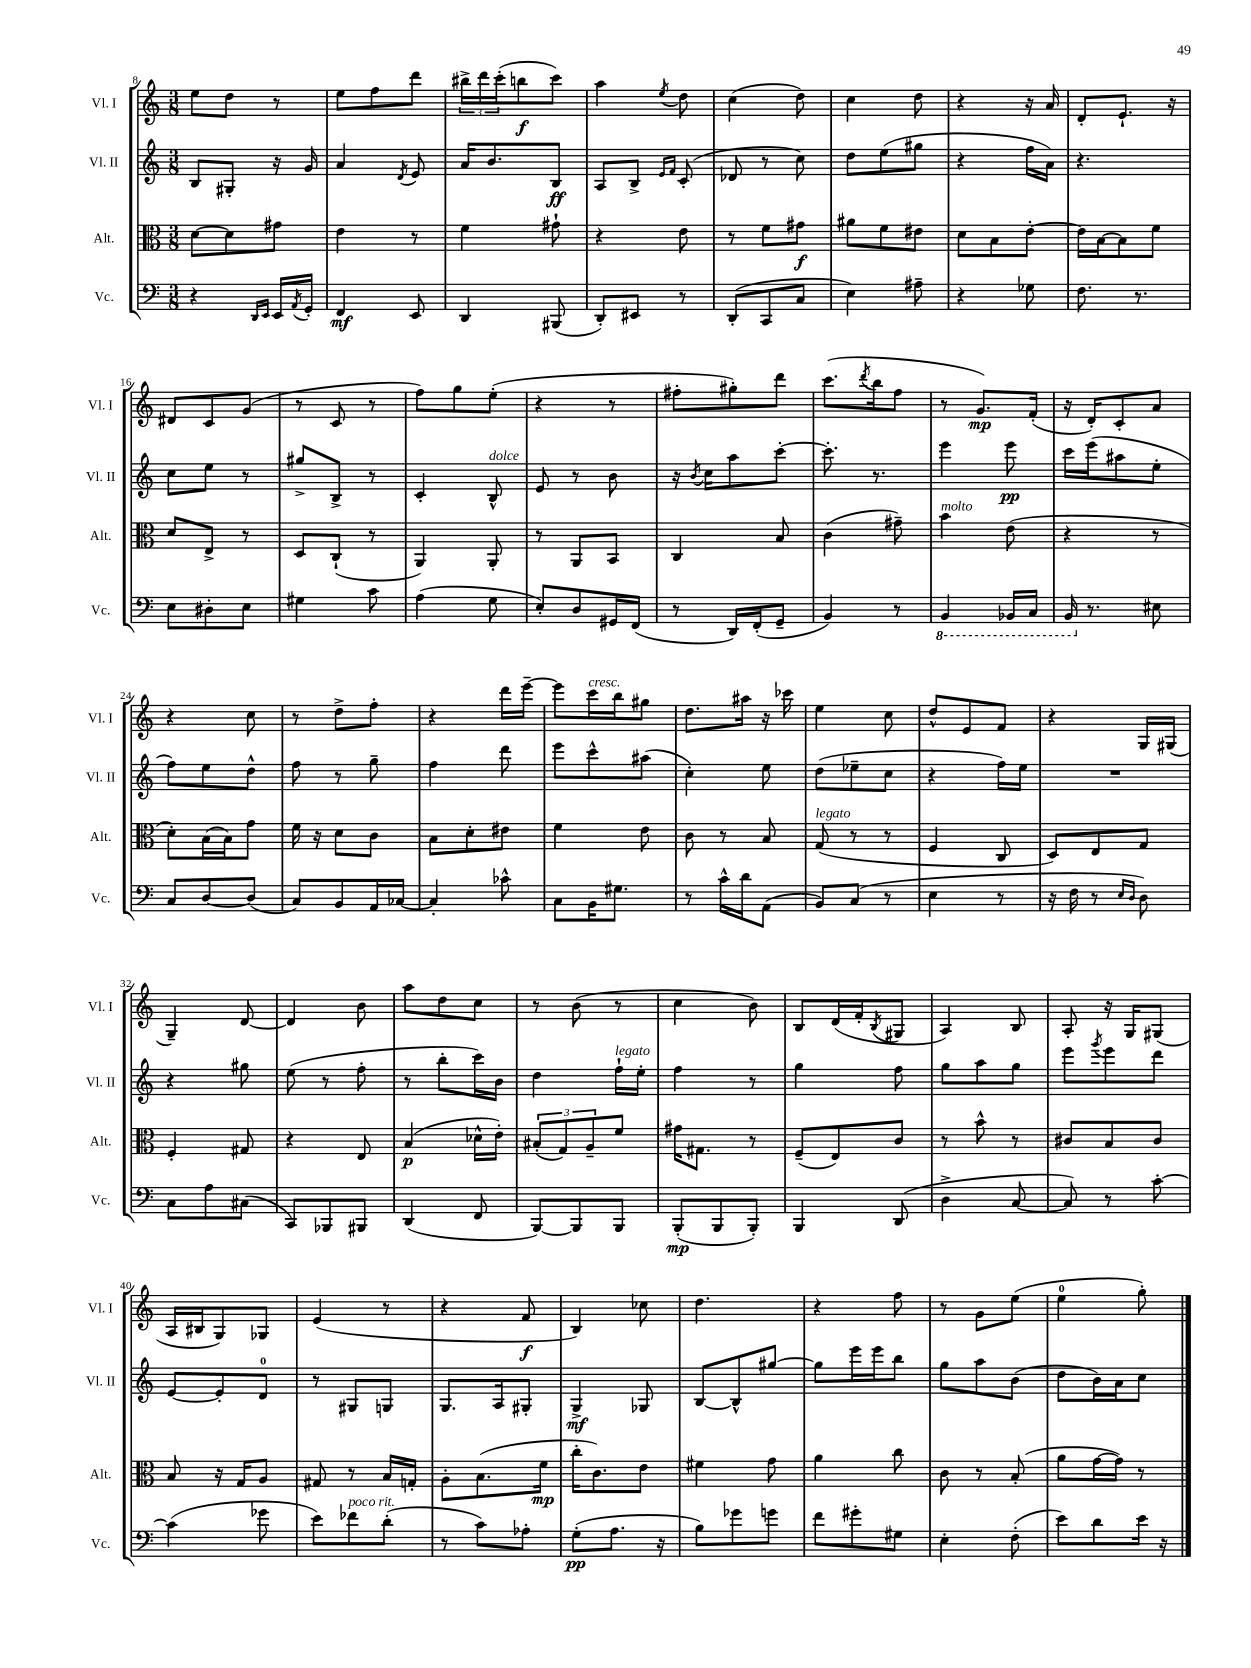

**kern	**dynam	**kern	**dynam	**kern	**dynam	**kern	**dynam
*part4	*part4	*part3	*part3	*part2	*part2	*part1	*part1
*staff4	*staff4	*staff3	*staff3	*staff2	*staff2	*staff1	*staff1
*I"Vc.	*	*I"Alt.	*	*I"Vl. II	*	*I"Vl. I	*
*I'Vc.	*	*I'Alt.	*	*I'Vl. II	*	*I'Vl. I	*
*clefF4	*	*clefC3	*	*clefG2	*	*clefG2	*
*k[]	*	*k[]	*	*k[]	*	*k[]	*
*M3/8	*	*M3/8	*	*M3/8	*	*M3/8	*
=8	=8	=8	=8	=8	=8	=8	=8
4r	.	[8d\L	.	8B/L	.	8ee\L	.
.	.	8d\]	.	8G#X'/J	.	8dd\J	.
16qqDD/LL	.	.	.	.	.	.	.
16qqEE/JJ	.	.	.	.	.	.	.
16EE/LL	.	8g#X\J	.	16r	.	8r	.
8qAA/	.	.	.	.	.	.	.
16GG'/JJ	.	.	.	16g/	.	.	.
=9	=9	=9	=9	=9	=9	=9	=9
4FF/	mf	4e\	.	4a/	.	8ee\L	.
.	.	.	.	.	.	8ff\	.
.	.	.	.	8qd/	.	.	.
8EE/	.	8r	.	8e/	.	8ddd\J	.
=10	=10	=10	=10	=10	=10	=10	=10
4DD/	.	4f\	.	16a/KL	.	24bb#X^\LL	.
.	.	.	.	.	.	24ddd\	.
.	.	.	.	8.b/	.	.	.
.	.	.	.	.	.	(24ccc'\J	.
.	.	.	.	.	.	8bbn\	f
(8BBB#X/	.	8g#X`\	.	8B/J	ff	8ccc\J)	.
=11	=11	=11	=11	=11	=11	=11	=11
8DD'/L)	.	4r	.	8A/L	.	4aa\	.
8EE#X/J	.	.	.	8B^/J	.	.	.
.	.	.	.	16qqe/LL	.	.	.
.	.	.	.	16qqf/JJ	.	8qee/	.
8r	.	8e\	.	(8c'/	.	8dd\	.
=12	=12	=12	=12	=12	=12	=12	=12
(8DD'/L	.	8r	.	8d-X/	.	(4cc\	.
8CC/	.	8f\L	.	8r	.	.	.
8C/J	.	8g#X\J	f	8cc\)	.	8dd\)	.
=13	=13	=13	=13	=13	=13	=13	=13
4E\)	.	8a#X\L	.	8dd\L	.	4cc\	.
.	.	8f\	.	(8ee\	.	.	.
8A#X~\	.	8e#X\J	.	8gg#X\J	.	8dd\	.
=14	=14	=14	=14	=14	=14	=14	=14
4r	.	8d\L	.	4r	.	4r	.
.	.	8B\	.	.	.	.	.
8G-X\	.	[8e'\J	.	16ff\LL	.	16r	.
.	.	.	.	16a\JJ)	.	16a/	.
=15	=15	=15	=15	=15	=15	=15	=15
8.F\	.	16e\LL]	.	4.r	.	8d'/L	.
.	.	[16B\J	.	.	.	.	.
.	.	8B\]	.	.	.	8.e`/J	.
8.r	.	.	.	.	.	.	.
.	.	8f\J	.	.	.	.	.
.	.	.	.	.	.	16r	.
!!LO:LB:g=z
=16	=16	=16	=16	=16	=16	=16	=16
8E\L	.	8d/L	.	8cc\L	.	8d#X/L	.
8D#X'\	.	8E^/J	.	8ee\J	.	8c/	.
8E\J	.	8r	.	8r	.	(8g/J	.
=17	=17	=17	=17	=17	=17	=17	=17
4G#X\	.	8D/L	.	8gg#X^/L	.	8r	.
.	.	(8C`/J	.	8B^/J	.	8c/	.
8c\	.	8r	.	8r	.	8r	.
=18	=18	=18	=18	=18	=18	=18	=18
(4A\	.	4AA/)	.	4c'/	.	8ff\L)	.
.	.	.	.	.	.	8gg\	.
!	!	!	!	!LO:TX:a:i:t=dolce	!	!	!
8G\	.	8AA'/	.	8B^^/	.	(8ee'\J	.
=19	=19	=19	=19	=19	=19	=19	=19
8E'/L)	.	8r	.	8e/	.	4r	.
8D/	.	8AA/L	.	8r	.	.	.
16GG#X/L	.	8BB/J	.	8b\	.	8r	.
(16FF/JJ	.	.	.	.	.	.	.
=20	=20	=20	=20	=20	=20	=20	=20
8r	.	4C/	.	16r	.	8ff#X'\L	.
.	.	.	.	8qb/	.	.	.
.	.	.	.	16cc\KL	.	.	.
16DD/LL)	.	.	.	8aa\	.	8gg#X'\)	.
(16FF'/J	.	.	.	.	.	.	.
8GG~/J	.	8B/	.	[8ccc'\J	.	8ddd\J	.
=21	=21	=21	=21	=21	=21	=21	=21
4BB/)	.	(4c\	.	8.ccc'\]	.	(8.ccc\L	.
.	.	.	.	.	.	8qddd/	.
.	.	.	.	8.r	.	16bb\k	.
8r	.	8g#X~\)	.	.	.	8ff\J	.
=22	=22	=22	=22	=22	=22	=22	=22
*8ba	*	*	*	*	*	*	*
!	!	!LO:TX:a:i:t=molto	!	!	!	!	!
4BBB/	.	4b\	.	4eee\	.	8r	.
.	.	.	.	.	.	8.g/L)	mp
16BBB-X/LL	.	(8e\	.	8eee\	pp	.	.
16CC/JJ	.	.	.	.	.	(16f'/Jk	.
=23	=23	=23	=23	=23	=23	=23	=23
16BBB/	.	4r	.	16ccc\LL	.	16r	.
*X8ba	*	*	*	*	*	*	*
8.r	.	.	.	(16eee\J	.	16d'/KL)	.
.	.	.	.	8aa#X\	.	8c'/	.
8E#X\	.	8r	.	8ee'\J	.	8a/J	.
!!LO:LB:g=z
=24	=24	=24	=24	=24	=24	=24	=24
8C/L	.	8d'\L)	.	8ff\L)	.	4r	.
[8D/	.	(16B\L	.	8ee\	.	.	.
.	.	16B\J)	.	.	.	.	.
(8D/J]	.	8g\J	.	8dd^^\J	.	8cc\	.
=25	=25	=25	=25	=25	=25	=25	=25
8C/L)	.	16f\	.	8ff\	.	8r	.
.	.	16r	.	.	.	.	.
8BB/	.	8d\L	.	8r	.	8dd^\L	.
16AA/L	.	8c\J	.	8gg~\	.	8ff'\J	.
[16C-X/JJ	.	.	.	.	.	.	.
=26	=26	=26	=26	=26	=26	=26	=26
4C-'/]	.	8B\L	.	4ff\	.	4r	.
.	.	8d'\	.	.	.	.	.
8c-X^^\	.	8e#X\J	.	8ddd\	.	16ddd\LL	.
.	.	.	.	.	.	[16eee~\JJ	.
=27	=27	=27	=27	=27	=27	=27	=27
8C\L	.	4f\	.	8eee\L	.	8eee\L]	.
!	!	!	!	!	!	!LO:TX:a:i:t=cresc.	!
16BB\K	.	.	.	8ccc^^\	.	16ccc\L	.
8.G#X\J	.	.	.	.	.	16bb\J	.
.	.	8e\	.	(8aa#X\J	.	8gg#X\J	.
=28	=28	=28	=28	=28	=28	=28	=28
8r	.	8c\	.	4cc'\)	.	8.dd\L	.
16c^^\LL	.	8r	.	.	.	.	.
16d\J	.	.	.	.	.	16aa#X\Jk	.
(8AA\J	.	8B/	.	8ee\	.	16r	.
.	.	.	.	.	.	16ccc-X\	.
=29	=29	=29	=29	=29	=29	=29	=29
!	!	!LO:TX:a:i:t=legato	!	!	!	!	!
8BB/L)	.	(8G/	.	(8dd\L	.	4ee\	.
(8C/J	.	8r	.	8ee-X~\	.	.	.
8r	.	8r	.	8cc\J	.	8cc\	.
=30	=30	=30	=30	=30	=30	=30	=30
4E\	.	4F/	.	4r	.	8dd^^/L	.
.	.	.	.	.	.	8e/	.
8r	.	8C/	.	16ff\LL)	.	8f/J	.
.	.	.	.	16ee\JJ	.	.	.
=31	=31	=31	=31	=31	=31	=31	=31
16r	.	8D/L)	.	4.r	.	4r	.
16F\	.	.	.	.	.	.	.
8r	.	8E/	.	.	.	.	.
16qqE/LL	.	.	.	.	.	.	.
16qqD/JJ	.	.	.	.	.	.	.
8D\)	.	8G/J	.	.	.	16G/LL	.
.	.	.	.	.	.	(16G#X/JJ	.
!!LO:LB:g=z
=32	=32	=32	=32	=32	=32	=32	=32
8C\L	.	4F'/	.	4r	.	4G~/)	.
8A\	.	.	.	.	.	.	.
(8C#X\J	.	8G#X/	.	8gg#X\	.	[8d/	.
=33	=33	=33	=33	=33	=33	=33	=33
8CC/L)	.	4r	.	(8ee\	.	4d/]	.
8BBB-X/	.	.	.	8r	.	.	.
8BBB#X/J	.	8E/	.	8ff'\	.	8b\	.
=34	=34	=34	=34	=34	=34	=34	=34
(4DD/	.	(4B/	p	8r	.	8aa\L	.
.	.	.	.	8bb'\L	.	8dd\	.
8FF/	.	16d-X^^\LL	.	16ccc\L)	.	8cc\J	.
.	.	16e'\JJ)	.	16b\JJ	.	.	.
=35	=35	=35	=35	=35	=35	=35	=35
[8BBB/L)	.	(12B#X'/L	.	4dd\	.	8r	.
.	.	12G/)	.	.	.	.	.
8BBB/]	.	.	.	.	.	(8b\	.
.	.	12A~/	.	.	.	.	.
!	!	!	!	!LO:TX:a:i:t=legato	!	!	!
8BBB/J	.	8f/J	.	16ff`\LL	.	8r	.
.	.	.	.	16ee'\JJ	.	.	.
=36	=36	=36	=36	=36	=36	=36	=36
(8BBB'/L	mp	16g#X\KL	.	4ff\	.	4cc\	.
.	.	8.G#X\J	.	.	.	.	.
8BBB/	.	.	.	.	.	.	.
8BBB'/J)	.	8r	.	8r	.	8b\)	.
=37	=37	=37	=37	=37	=37	=37	=37
4BBB/	.	(8F~/L	.	4gg\	.	8B/L	.
.	.	8E/)	.	.	.	(16d/L	.
.	.	.	.	.	.	16f'/J	.
.	.	.	.	.	.	8qB/	.
(8DD/	.	8c/J	.	8ff\	.	8G#X/J	.
=38	=38	=38	=38	=38	=38	=38	=38
4D^\	.	8r	.	8gg\L	.	4A/)	.
.	.	8b^^\	.	8aa\	.	.	.
[8C/	.	8r	.	8gg\J	.	8B/	.
=39	=39	=39	=39	=39	=39	=39	=39
8C/])	.	8c#X/L	.	8eee\L	.	8A'/	.
.	.	.	.	8qggg/	.	.	.
8r	.	8B/	.	8eee\	.	16r	.
.	.	.	.	.	.	16G/KL	.
[8c'\	.	8c#/J	.	8ddd\J	.	(8G#X/J	.
!!LO:LB:g=z
=40	=40	=40	=40	=40	=40	=40	=40
(4c\]	.	8B/	.	[8e/L	.	16A/LL	.
.	.	.	.	.	.	16B#X/J	.
.	.	16r	.	8e'/]	.	8G/)	.
.	.	16G/KL	.	.	.	.	.
8g-X\	.	8A/J	.	8d/J	.	8G-X/J	.
=41	=41	=41	=41	=41	=41	=41	=41
8e\L)	.	8G#X/	.	8r	.	(4e/	.
!LO:TX:a:i:t=poco rit.	!	!	!	!	!	!	!
8f-X\	.	8r	.	8G#X/L	.	.	.
(8d'\J	.	16B/LL	.	8Gn/J	.	8r	.
.	.	16Gn'/JJ	.	.	.	.	.
=42	=42	=42	=42	=42	=42	=42	=42
8r	.	8A'\L	.	8.G/L	.	4r	.
8c\L)	.	(8.B\	.	.	.	.	.
.	.	.	.	16A/k	.	.	.
8A-X'\J	.	.	.	8G#X'/J	.	8f/	f
.	.	16f\Jk	mp	.	.	.	.
=43	=43	=43	=43	=43	=43	=43	=43
(8G'\L	pp	16cc'\KL	.	4G^/	mf	4B/)	.
.	.	8.c\)	.	.	.	.	.
8.A\J	.	.	.	.	.	.	.
.	.	8e\J	.	8G-X/	.	8cc-X\	.
16r	.	.	.	.	.	.	.
=44	=44	=44	=44	=44	=44	=44	=44
8B\L)	.	4f#X\	.	[8B/L	.	4.dd\	.
8g-X\	.	.	.	8B^^/]	.	.	.
8gn\J	.	8g\	.	[8gg#X/J	.	.	.
=45	=45	=45	=45	=45	=45	=45	=45
8f\L	.	4a\	.	8gg#\L]	.	4r	.
8g#X'\	.	.	.	16eee\L	.	.	.
.	.	.	.	16eee\J	.	.	.
8G#X\J	.	8cc\	.	8bb\J	.	8ff\	.
=46	=46	=46	=46	=46	=46	=46	=46
4E'\	.	8c\	.	8gg\L	.	8r	.
.	.	8r	.	8aa\	.	8g\L	.
(8F'\	.	(8B'/	.	(8b\J	.	(8ee\J	.
=47	=47	=47	=47	=47	=47	=47	=47
8e\L)	.	8a\L	.	8dd\L	.	4ee\	.
8d\	.	[16g\L	.	16b\L)	.	.	.
.	.	16g\JJ])	.	16a\J	.	.	.
16e\Jk	.	8r	.	8cc\J	.	8gg'\)	.
16r	.	.	.	.	.	.	.
==	==	==	==	==	==	==	==
*-	*-	*-	*-	*-	*-	*-	*-
